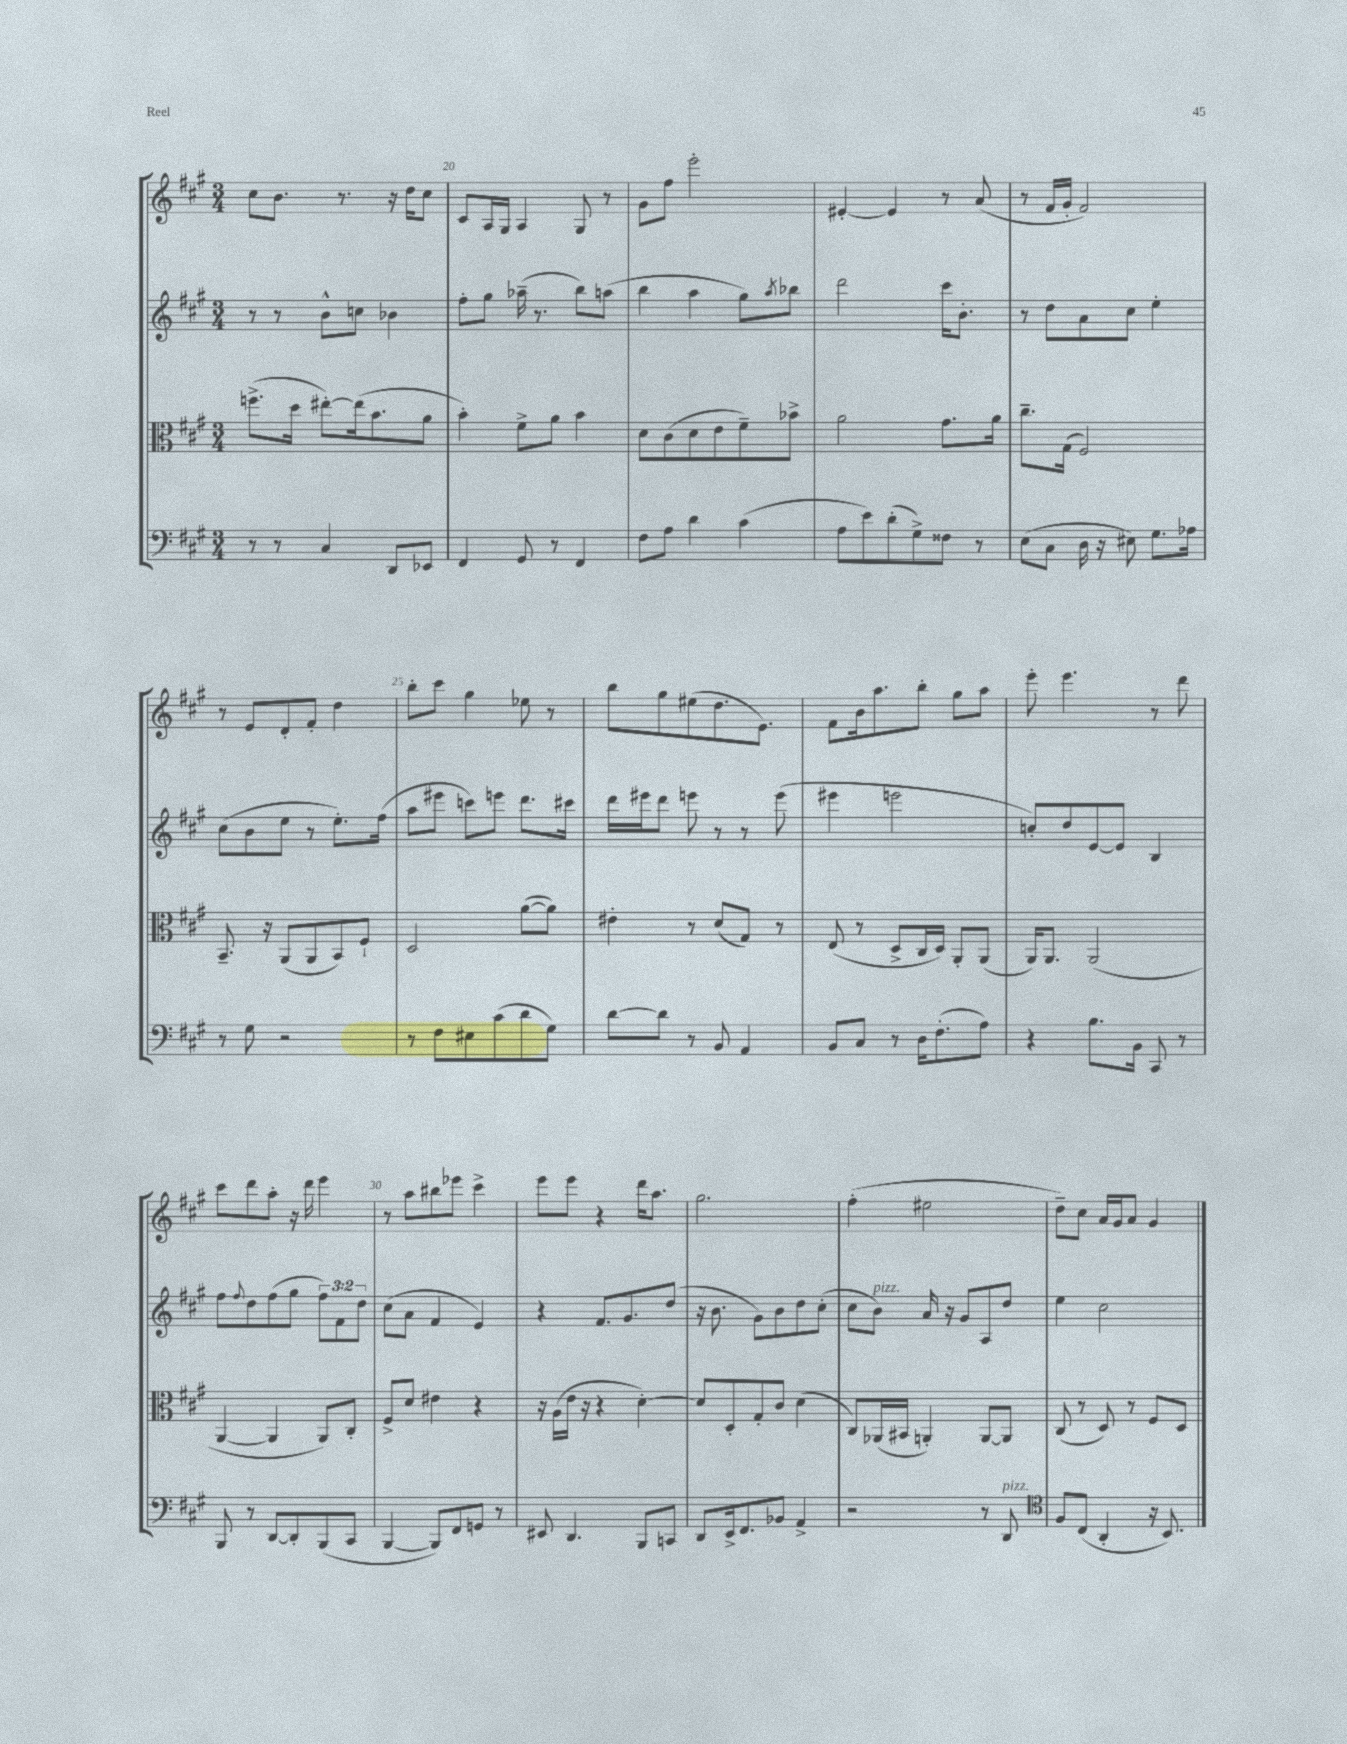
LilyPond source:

<<
\new StaffGroup <<
\new Staff = "s0" {
    \clef treble \key a \major \numericTimeSignature \time 3/4
    cis''8 b'8. r8. r16 d''16 cis''8 |
    cis'8 a16 gis16 a4 gis8 r8 |
    gis'8 fis''8 e'''2-. |
    eis'4~-. eis'4 r8 a'8( |
    r8 fis'16 gis'16-. fis'2) |
    r8 e'8 d'8-. fis'8-. d''4 |
    b''8-. cis'''8 gis''4 ees''8 r8 |
    b''8 gis''8 eis''8( d''8. e'8.) |
    fis'8 b'16 a''8. b''8-. gis''8 a''8 |
    e'''8-. e'''4. r8 d'''8 |
    cis'''8 d'''8 a''8-. r16 d'''16 e'''4 |
    r8 a''8 bis''8 ees'''8 cis'''4-> |
    e'''8 e'''8 r4 d'''16 a''8. |
    gis''2. |
    fis''4-.( eis''2 |
    d''8--) cis''8 a'16 gis'16 a'8 gis'4 \bar "|." |
}
\new Staff = "s1" {
    \clef treble \key a \major \numericTimeSignature \time 3/4 \override Staff.TupletNumber.text = #tuplet-number::calc-fraction-text
    r8 r8 b'8-^ c''8 bes'4 |
    fis''8-. gis''8 aes''16--( r8. b''8) a''8( |
    b''4 a''4 gis''8) \acciaccatura { a''8 } bes''8 |
    d'''2 cis'''16 b'8.-. |
    r8 d''8 a'8 cis''8 e''4-. |
    cis''8( b'8 e''8 r8 e''8.-.) fis''16( |
    a''8 eis'''8 c'''8) e'''8 d'''8. cis'''16 |
    d'''16 eis'''16 d'''8 e'''8 r8 r8 e'''8( |
    eis'''4 e'''2 |
    c''8-.) d''8 e'8~ e'8 b4 |
    fis''8 \appoggiatura { fis''8 } d''8 fis''8( gis''8 \tuplet 3/2 { fis''8) fis'8 d''8 } |
    cis''8( a'8 fis'4 e'4) |
    r4 fis'8. gis'8. d''8( |
    r16 b'8. gis'8) b'8 d''8 cis''8-.( |
    cis''8 b'8^\markup { \italic "pizz." }) a'16 r16 gis'8 a8 d''8 |
    e''4 cis''2 \bar "|." |
}
\new Staff = "s2" {
    \clef alto \key a \major \numericTimeSignature \time 3/4
    f''8.->( d''16 eis''8~-.) eis''16( b'8. a'8 |
    b'4-.) fis'8-> a'8 b'4 |
    d'8 cis'8( d'8 e'8 fis'8--) bes'8-> |
    a'2 gis'8. a'16 |
    cis''8.-- gis16( fis2) |
    b,8.-- r16 a,8( a,8 b,8) fis8-! |
    d2 a'8~( a'8) |
    eis'4-. r8 d'8( gis8) r8 |
    e8( r8 d8-> cis16 d16) a,8-. a,8( |
    a,16) a,8. a,2( |
    a,4~ a,4 a,8) cis8-. |
    fis8-> d'8 eis'4 r4 |
    r16 a16( e'16 r16 r4 d'4~-.) |
    d'8 d8-. gis8-. cis'8 d'4( |
    cis8) aes,16( bis,16 a,4-.) a,8~ a,8 |
    cis8( r8 d8) r8 fis8 d8 \bar "|." |
}
\new Staff = "s3" {
    \clef bass \key a \major \numericTimeSignature \time 3/4
    r8 r8 cis4 d,8 ees,8 |
    fis,4 gis,8 r8 fis,4 |
    fis8 a8 d'4 cis'4( |
    a8 e'8) d'8-.( gis8->) fisis8 r8 |
    e8( cis8 d16 r16 eis8) gis8. aes16 |
    r8 gis8 r2 |
    r8 fis8 eis8 cis'8( d'8 gis8) |
    d'8~ d'8 r8 b,8 a,4 |
    b,8 cis8 r8 d16 fis8.-.( a8) |
    r4 b8. b,16 cis,8 r8 |
    b,,8 r8 d,8~ d,8-. b,,8( cis,8 |
    b,,4~ b,,8) fis,8 g,8 r8 |
    eis,8 d,4. b,,8 c,8 |
    d,8 e,16-> fis,8. bes,8 a,4-> |
    r2 r8 d,8^\markup { \italic "pizz." } |
    \clef tenor fis8 cis8( a,4-. r16 b,8.) \bar "|." |
}
>>
>>
\layout { \context { \Score currentBarNumber = #19 \override BarNumber.break-visibility = ##(#f #t #t) barNumberVisibility = #(every-nth-bar-number-visible 5) } }
